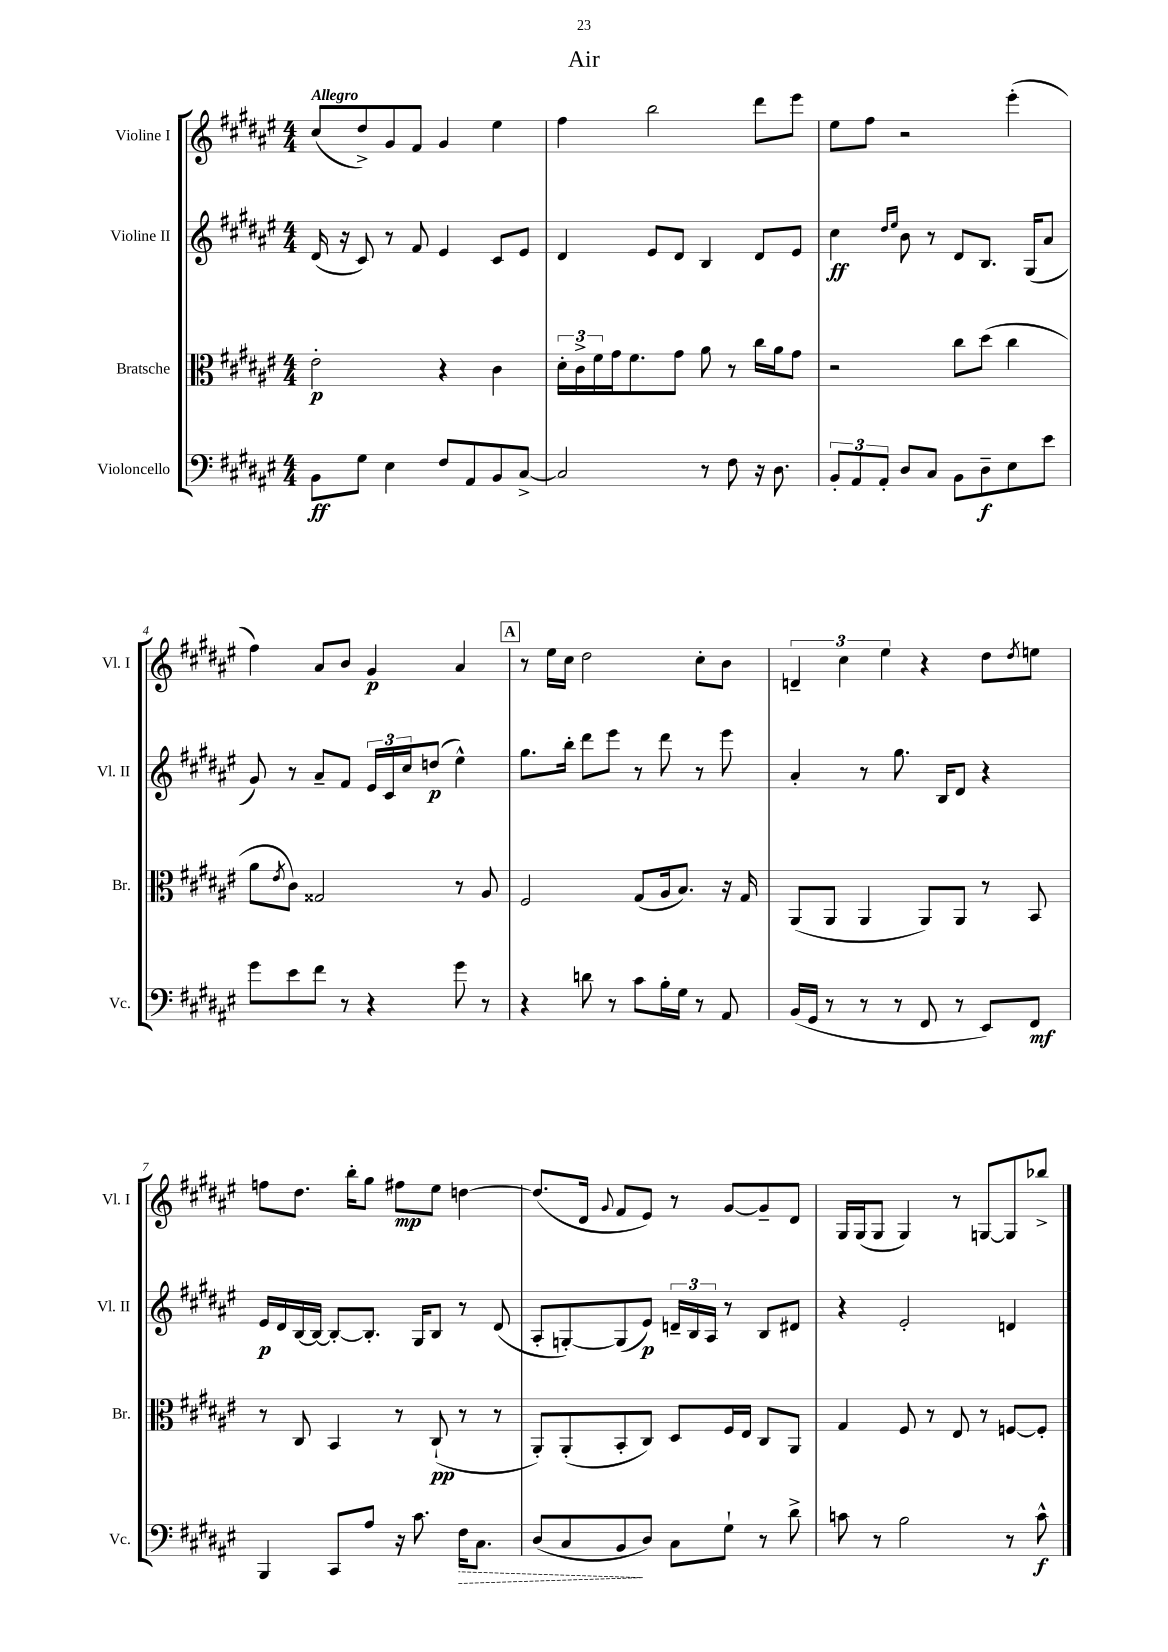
\header { title = "Air" }
<<
\new StaffGroup <<
\new Staff = "s0" \with { instrumentName = "Violine I" shortInstrumentName = "Vl. I" } {
    \clef treble \key fis \major \numericTimeSignature \time 4/4 \tempo "Allegro"
    cis''8( dis''8->) gis'8 fis'8 gis'4 eis''4 |
    fis''4 b''2 dis'''8 eis'''8 |
    eis''8 fis''8 r2 eis'''4-.( |
    fis''4) ais'8 b'8 gis'4\p ais'4 |
    \mark \markup { \box "A" } r8 eis''16 cis''16 dis''2 cis''8-. b'8 |
    \tuplet 3/2 { d'4-- cis''4 eis''4 } r4 dis''8 \acciaccatura { dis''8 } e''8 |
    f''8 dis''8. b''16-. gis''8 fis''8\mp eis''8 d''4~ |
    d''8.( dis'16 \appoggiatura { gis'8 } fis'8 eis'8) r8 gis'8~ gis'8-- dis'8 |
    gis16 gis16( gis8 gis4) r8 g8~ g8 bes''8-> \bar "|." |
}
\new Staff = "s1" \with { instrumentName = "Violine II" shortInstrumentName = "Vl. II" } {
    \clef treble \key fis \major \numericTimeSignature \time 4/4
    dis'16( r16 cis'8) r8 fis'8 eis'4 cis'8 eis'8 |
    dis'4 eis'8 dis'8 b4 dis'8 eis'8 |
    cis''4\ff \grace { dis''16 eis''16 } b'8 r8 dis'8 b8. gis16( ais'8 |
    gis'8) r8 ais'8-- fis'8 \tuplet 3/2 { eis'16 cis'16 cis''16 } d''8\p( eis''4-^) |
    \mark \markup { \box "A" } gis''8. b''16-. dis'''8 eis'''8 r8 dis'''8 r8 eis'''8 |
    ais'4-. r8 gis''8. b16 dis'8 r4 |
    eis'16\p dis'16 b16~ b16~ b8~-. b8.-. gis16 b8 r8 dis'8( |
    ais8-. g8~-.) g8( eis'8\p) \tuplet 3/2 { d'16-- b16 ais16 } r8 b8 dis'8 |
    r4 eis'2-. d'4 \bar "|." |
}
\new Staff = "s2" \with { instrumentName = "Bratsche" shortInstrumentName = "Br." } {
    \clef alto \key fis \major \numericTimeSignature \time 4/4
    eis'2-.\p r4 cis'4 |
    \tuplet 3/2 { dis'16-. cis'16-> fis'16 } gis'16 fis'8. gis'8 ais'8 r8 cis''16 ais'16 gis'8 |
    r2 cis''8 dis''8( cis''4 |
    ais'8 \acciaccatura { eis'8 } cis'8) gisis2 r8 ais8 |
    \mark \markup { \box "A" } fis2 gis8( ais16 b8.) r16 gis16 |
    ais,8( ais,8 ais,4 ais,8) ais,8 r8 b,8 |
    r8 cis8 b,4 r8 cis8-!\pp( r8 r8 |
    ais,8-.) ais,8-.( b,8-. cis8) dis8 fis16 eis16 cis8 ais,8 |
    gis4 fis8 r8 eis8 r8 f8~ f8-. \bar "|." |
}
\new Staff = "s3" \with { instrumentName = "Violoncello" shortInstrumentName = "Vc." } {
    \clef bass \key fis \major \numericTimeSignature \time 4/4
    b,8\ff gis8 eis4 fis8 ais,8 b,8 cis8~-> |
    cis2 r8 fis8 r16 dis8. |
    \tuplet 3/2 { b,8-. ais,8 ais,8-. } dis8 cis8 b,8 dis8--\f eis8 eis'8 |
    gis'8 eis'8 fis'8 r8 r4 gis'8 r8 |
    \mark \markup { \box "A" } r4 d'8 r8 cis'8 b16-. gis16 r8 ais,8 |
    b,16( gis,16 r8 r8 r8 fis,8 r8 eis,8) fis,8\mf |
    b,,4 cis,8 ais8 r16 cis'8. \once \override Hairpin.style = #'dashed-line fis16\> cis8. |
    dis8( cis8 b,8\! dis8) cis8 gis8-! r8 dis'8-> |
    c'8 r8 b2 r8 c'8-^\f \bar "|." |
}
>>
>>
